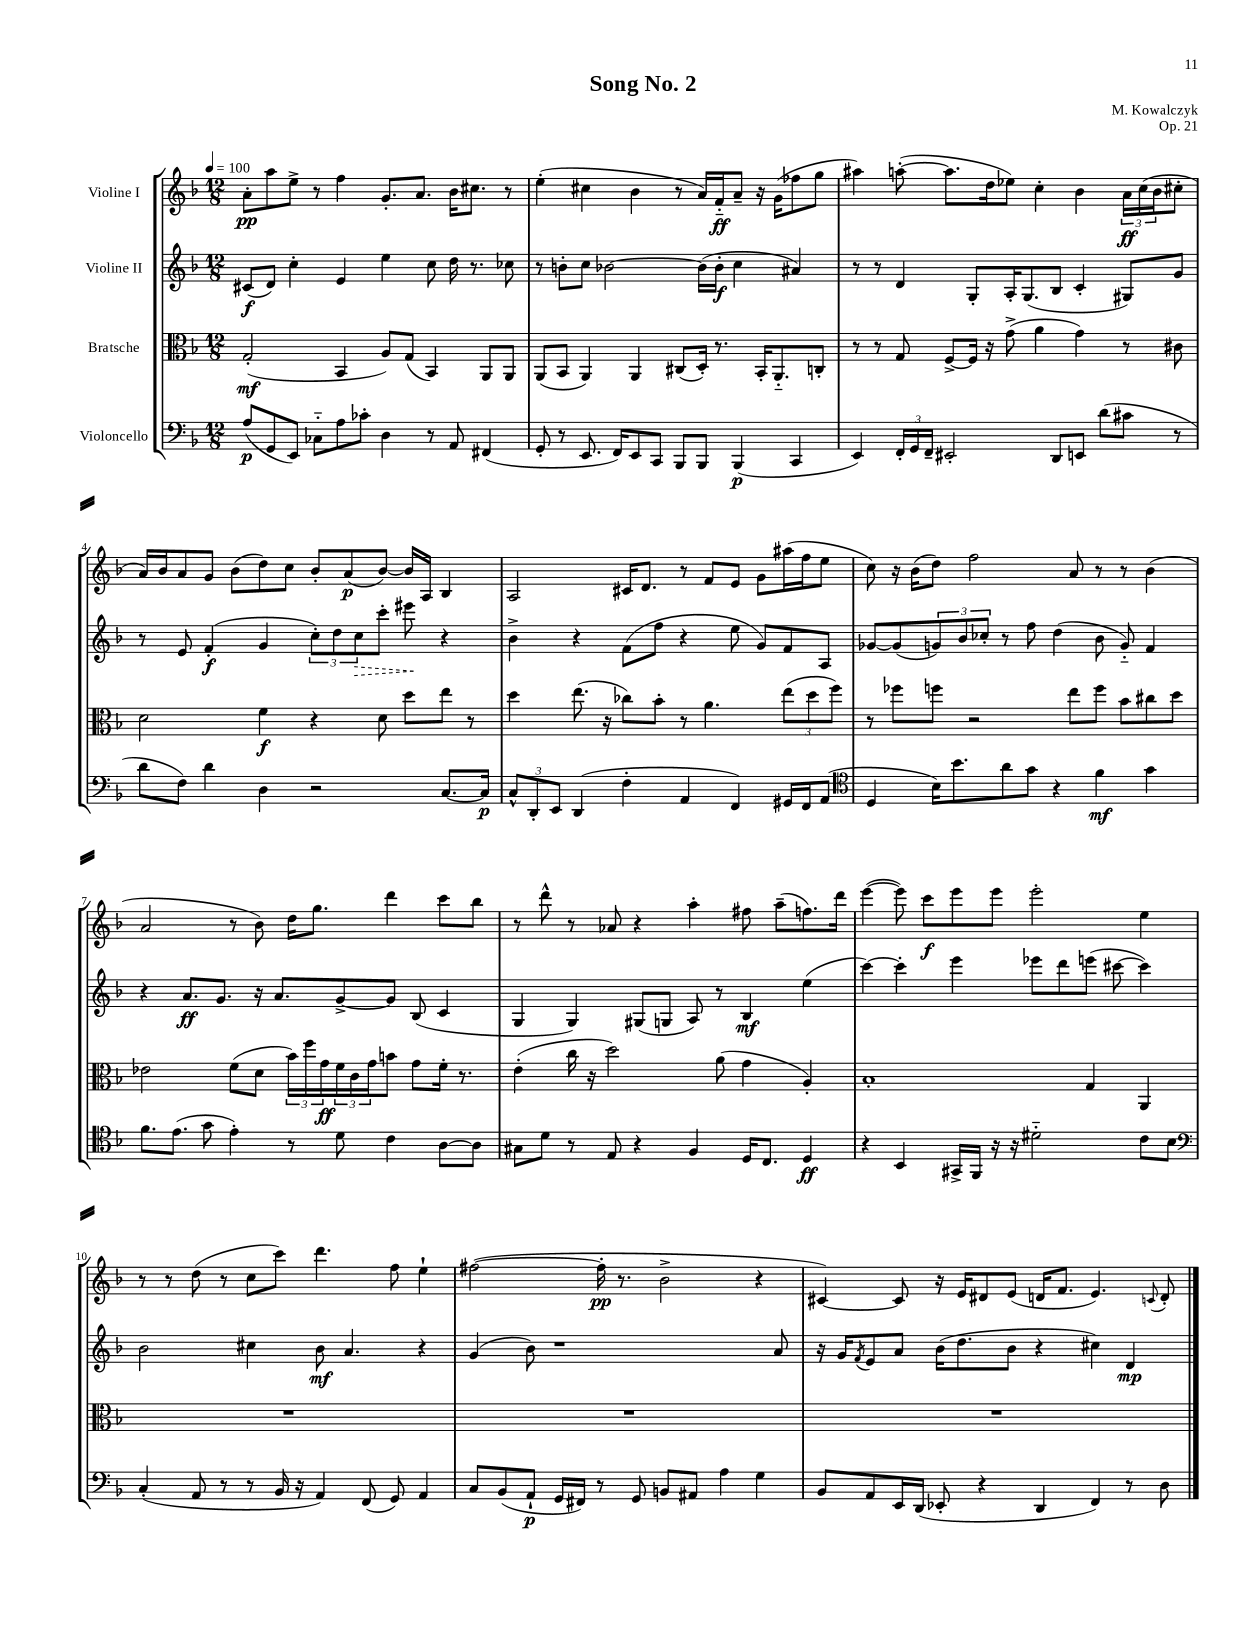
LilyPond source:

\header { title = "Song No. 2" composer = "M. Kowalczyk" opus = "Op. 21" }
<<
\new StaffGroup <<
\new Staff = "s0" \with { instrumentName = "Violine I" } {
    \clef treble \key f \major \numericTimeSignature \time 12/8 \tempo 4 = 100
    a'8-.\pp a''8 e''8-> r8 f''4 g'8.-. a'8. bes'16 cis''8. r8 |
    e''4-.( cis''4 bes'4 r8 a'16) f'16-_\ff a'8-- r16 g'16( fes''8 g''8 |
    ais''4) a''8~-.( a''8. d''16 ees''8) c''4-. bes'4 \tuplet 3/2 { a'16\ff c''16( bes'16 } cis''8-. |
    a'16) bes'16 a'8 g'8 bes'8( d''8) c''8 bes'8-. a'8\p( bes'8~) bes'16 a16 bes4 |
    a2 cis'16 d'8. r8 f'8 e'8 g'8 ais''16( f''16 e''8 |
    c''8) r16 bes'16( d''8) f''2 a'8 r8 r8 bes'4( |
    a'2 r8 bes'8) d''16 g''8. d'''4 c'''8 bes''8 |
    r8 d'''8-^ r8 aes'8 r4 a''4-. fis''8 a''8--( f''8.) d'''16 |
    e'''4~( e'''8) c'''8\f e'''8 e'''8 e'''2-. e''4 |
    r8 r8 d''8( r8 c''8 c'''8) d'''4. f''8 e''4-! |
    fis''2~( fis''16-.\pp r8. bes'2-> r4 |
    cis'4~) cis'8 r16 e'16 dis'8 e'8( d'16 f'8. e'4.) \appoggiatura { c'8 } d'8-. \bar "|." |
}
\new Staff = "s1" \with { instrumentName = "Violine II" } {
    \clef treble \key f \major \numericTimeSignature \time 12/8
    cis'8\f( d'8) c''4-. e'4 e''4 c''8 d''16 r8. ces''8 |
    r8 b'8-. c''8 bes'2~ bes'16( bes'16-.\f c''4 ais'4) |
    r8 r8 d'4 g8-. a16-. g8.( bes8 c'4-. gis8) g'8 |
    r8 e'8 f'4-.\f( g'4 \tuplet 3/2 { c''8-.) d''8 \once \override Hairpin.style = #'dashed-line c''8\> } c'''8-. eis'''8\! r4 |
    bes'4-> r4 f'8( f''8 r4 e''8 g'8) f'8 a8 |
    ges'8~ ges'8( \tuplet 3/2 { g'8) bes'8 ces''8-. } r8 f''8 d''4( bes'8 g'8-_) f'4 |
    r4 a'8.\ff g'8. r16 a'8. g'8~-> g'8 bes8( c'4 |
    g4 g4) gis8( g8 a8) r8 bes4\mf e''4( |
    c'''4~) c'''4-. e'''4 ees'''8 d'''8 e'''8( cis'''8~ cis'''4) |
    bes'2 cis''4 bes'8\mf a'4. r4 |
    g'4( bes'8) r1 a'8 |
    r16 g'16 \acciaccatura { f'8 } e'8 a'8 bes'16( d''8. bes'8 r4 cis''4) d'4\mp \bar "|." |
}
\new Staff = "s2" \with { instrumentName = "Bratsche" } {
    \clef alto \key f \major \numericTimeSignature \time 12/8
    g2-.\mf( bes,4 a8) g8( bes,4) a,8 a,8 |
    a,8( bes,8 a,4) a,4 cis8( d16-.) r8. bes,16-. a,8.-_ c8-. |
    r8 r8 g8 f8~-> f16 r16 g'8->( a'4 g'4) r8 cis'8 |
    d'2 f'4\f r4 d'8 d''8 e''8 r8 |
    d''4 e''8.( r16 ces''8) bes'8-. r8 a'4. \tuplet 3/2 { e''8( d''8 f''8) } |
    r8 fes''8 f''8 r2 e''8 f''8 bes'8 cis''8 d''8 |
    ees'2 f'8( d'8 \tuplet 3/2 { bes'16) f''16 g'16\ff } \tuplet 3/2 { f'16 c'16 g'16 } b'8 g'8 f'16-. r8. |
    e'4-.( c''16 r16 d''2) a'8( g'4 a4-.) |
    bes1-. g4 a,4 |
    R1. |
    R1. |
    R1. \bar "|." |
}
\new Staff = "s3" \with { instrumentName = "Violoncello" } {
    \clef bass \key f \major \numericTimeSignature \time 12/8
    a8\p( g,8 e,8) ces8-_ a8 ces'8-. d4 r8 a,8 fis,4( |
    g,8-. r8 e,8. f,16) e,8 c,8 bes,,8 bes,,8 bes,,4\p( c,4 |
    e,4) \tuplet 3/2 { f,16-. g,16 f,16-- } eis,2-. d,8 e,8 d'8( cis'8 r8 |
    d'8 f8) d'4 d4 r2 c8.~ c16\p |
    \tuplet 3/2 { c8-^ d,8-. e,8 } d,4( f4-. a,4 f,4) gis,16 f,16 a,8( |
    \clef tenor d4 bes16) bes'8. a'8 g'8 r4 f'4\mf g'4 |
    f'8. e'8.( g'8 e'4-.) r8 d'8 c'4 a8~ a8 |
    gis8 d'8 r8 e8 r4 f4 d16 c8. d4\ff |
    r4 bes,4 gis,16-> f,16 r16 r16 dis'2-_ c'8 bes8 |
    \clef bass c4-.( a,8 r8 r8 bes,16 r16 a,4) f,8( g,8) a,4 |
    c8 bes,8( a,8-!\p g,16 fis,16) r8 g,8 b,8 ais,8 a4 g4 |
    bes,8 a,8 e,16 d,16( ees,8-. r4 d,4 f,4) r8 d8 \bar "|." |
}
>>
>>
